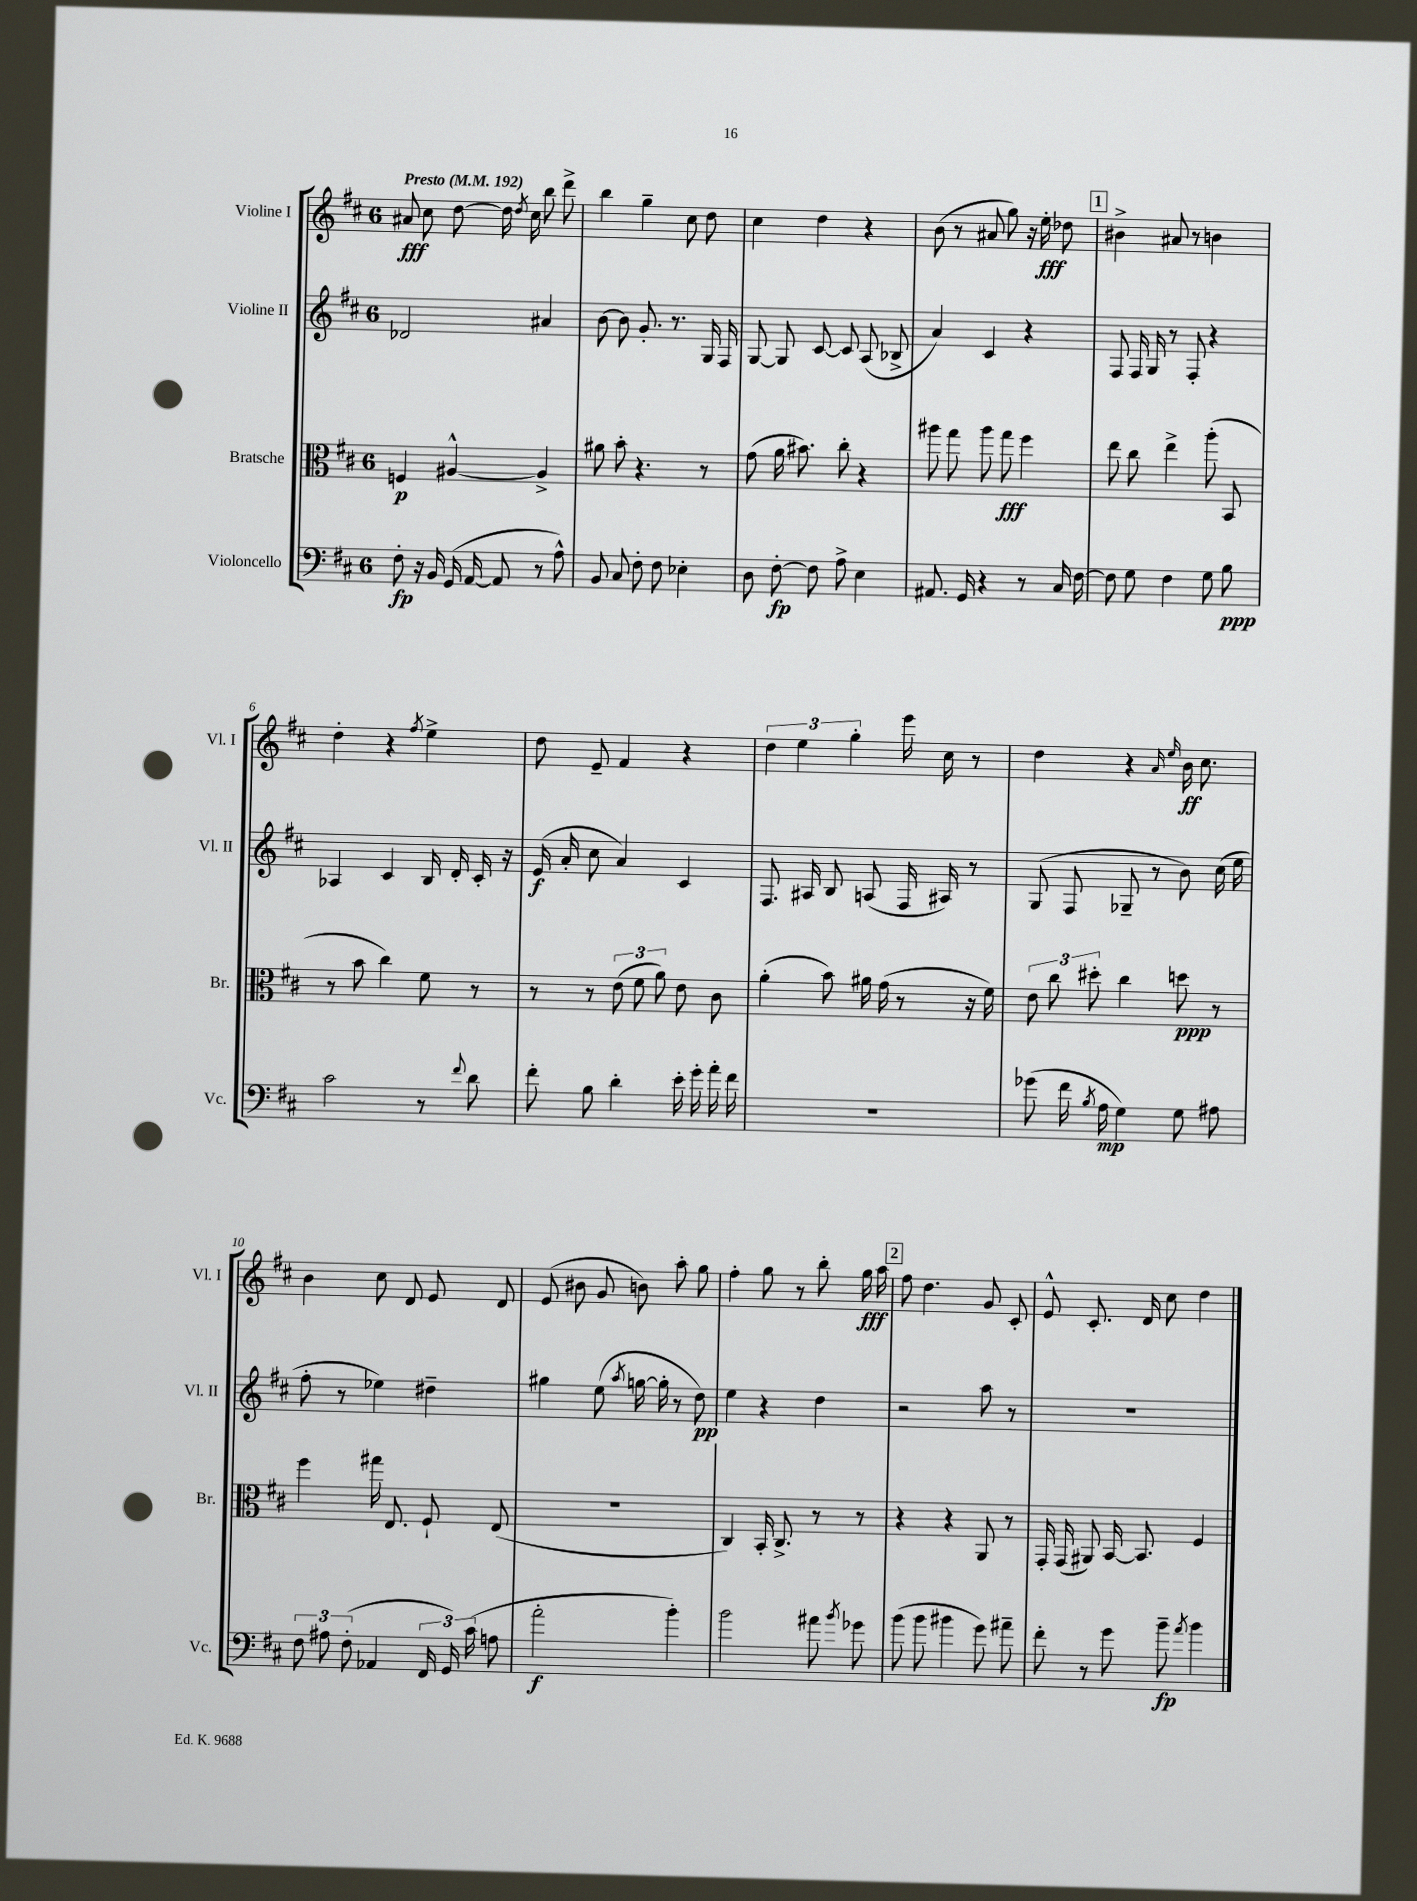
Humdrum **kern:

**kern	**kern	**kern	**kern
*staff4	*staff3	*staff2	*staff1
*clefF4	*clefC3	*clefG2	*clefG2
*k[f#c#]	*k[f#c#]	*k[f#c#]	*k[f#c#]
*M6/8	*M6/8	*M6/8	*M6/8
*MM192	*MM192	*MM192	*MM192
8F#'	4F	2d-	8a#
16r	.	.	8cc#
16BB	.	.	.
(16GG	[4A#^^	.	[8dd
[16AA	.	.	.
8AA]	.	.	16dd]
.	.	.	8qdd
.	.	.	16cc#
8r	4A#^]	4a#	8bb
8A^^)	.	.	8ddd^
=	=	=	=
8BB	8a#	[8b	4bb
8C#	8b'	8b]	.
8F#'	4.r	8.g'	4gg~
8F#	.	.	.
.	.	8.r	.
4E-'	.	.	8cc#
.	8r	16G	8dd
.	.	16F#	.
=	=	=	=
8D	(8g	[8G	4cc#
[8F#'	16a	8G]	.
.	8.b#)	.	.
8F#]	.	[8c#	4dd
8A^	8cc#'	8c#]	.
4E	4r	(8A	4r
.	.	8B-^	.
=	=	=	=
8.AA#	8aa#	4a)	(8b
.	8gg	.	8r
16GG	.	.	.
4r	8aa#	4c#	8a#
.	8gg	.	8gg)
8r	4ff#	4r	16r
.	.	.	16ee'
16C#	.	.	8dd-
[16F#	.	.	.
=	=	=	=
8F#]	8ee	8F#	4b#^
8G	8cc#	16F#	.
.	.	16G	.
4F#	4ee^	8r	8a#
.	.	8F#'	8r
8G	(8aa'	4r	4b
8B	8BB	.	.
=	=	=	=
2c#	8r	4A-	4dd'
.	8b	.	.
.	4cc#)	4c#	4r
.	.	.	8qff#
8r	8f#	16B	4ee^
.	.	16d'	.
8qqf#	.	.	.
8d	8r	16c#'	.
.	.	16r	.
=	=	=	=
8f#'	8r	(16e	8dd
.	.	16a'	.
8B	8r	8cc#	8e~
4d'	(12e	4a)	4f#
.	12f#	.	.
.	12a)	.	.
16e'	8e	4c#	4r
16g'	.	.	.
16a'	8c#	.	.
16f#	.	.	.
=	=	=	=
2.r	(4a'	8.F#	6dd
.	.	.	6ee
.	.	16A#	.
.	8b)	8B	.
.	.	.	6gg'
.	16a#	(8A	.
.	(16g	.	.
.	8r	16F#	16eee
.	.	16A#)	16cc#
.	16r	8r	8r
.	16f#)	.	.
=	=	=	=
(8g-	12e	(8G	4dd
.	12cc#	.	.
16f#	.	8F#	.
.	12dd#'	.	.
8qB	.	.	.
16A	.	.	.
4G)	4cc#	8G-~	4r
.	.	8r	.
.	.	.	16qqa
.	.	.	16qqee
8G	8dd	8b)	16b
.	.	.	8.cc#
8A#	8r	(16cc#	.
.	.	16ee	.
=	=	=	=
12F#	4ff#	8ff#'	4b
12A#	.	.	.
.	.	8r	.
(12F#'	.	.	.
4AA-	16gg#	4ee-)	8cc#
.	8.E	.	.
.	.	.	8d
24FF#	8F#`	4dd#~	8e
24GG)	.	.	.
(24c#	.	.	.
8A	(8E	.	8d
=	=	=	=
2a'	2.r	4gg#	(8e
.	.	.	8b#
.	.	(8ee	8g
.	.	8qaa	.
.	.	[16gg	8b)
.	.	16gg']	.
4b')	.	8r	8aa'
.	.	8dd)	8gg
=	=	=	=
2b	4C#)	4ee	4ff#'
.	16BB'	4r	8gg
.	8.C#^	.	.
.	.	.	8r
8a#	8r	4dd	8bb'
8qb	.	.	.
8g-	8r	.	16gg
.	.	.	16aa
=	=	=	=
(8b	4r	2r	8ff#
8b	.	.	4.dd
4b#	4r	.	.
8g)	8AA	8aa	8g
8a#~	8r	8r	8c#'
=	=	=	=
8f#'	16GG'	2.r	8e^^
.	(16GG	.	.
8r	8AA#)	.	8.c#'
8g	[16BB	.	.
.	8.BB]	.	16d
8b~	.	.	8cc#
8qa	.	.	.
4b	4F#	.	4dd
==	==	==	==
*-	*-	*-	*-
